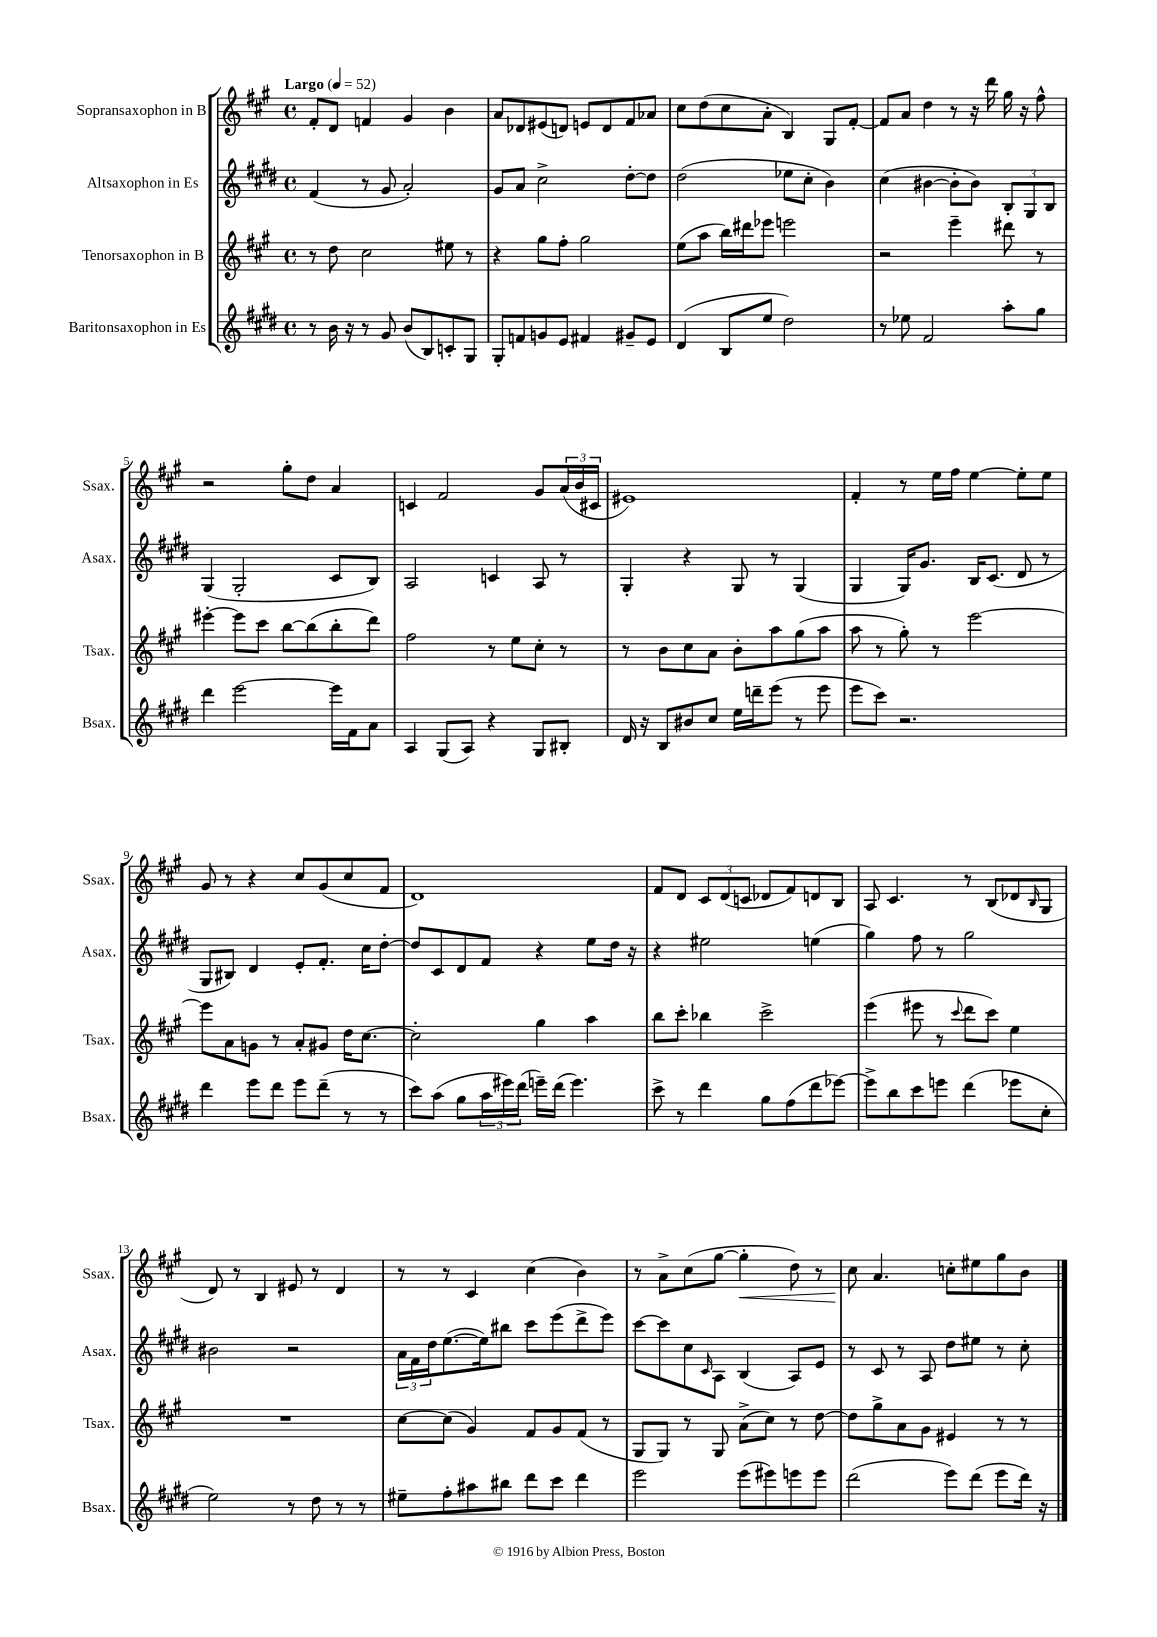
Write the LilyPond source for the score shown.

<<
\new StaffGroup <<
\new Staff = "s0" \with { instrumentName = "Sopransaxophon in B" shortInstrumentName = "Ssax." } {
    \clef treble \key a \major \defaultTimeSignature \time 4/4 \tempo "Largo" 4 = 52
    fis'8-. d'8 f'4 gis'4 b'4 |
    a'8 des'8 eis'8( d'8) e'8 d'8 fis'8 aes'8 |
    cis''8 d''8( cis''8 a'8-. b4) gis8 fis'8~-. |
    fis'8 a'8 d''4 r8 r16 d'''16 gis''16 r16 fis''8-^ |
    r2 gis''8-. d''8 a'4 |
    c'4 fis'2 gis'8 \tuplet 3/2 { a'16( b'16 cis'16 } |
    eis'1) |
    fis'4-. r8 e''16 fis''16 e''4~ e''8-. e''8 |
    gis'8 r8 r4 cis''8 gis'8( cis''8 fis'8 |
    d'1) |
    fis'8 d'8 \tuplet 3/2 { cis'8 d'8( c'8 } des'8 fis'8) d'8 b8 |
    a8 cis'4. r8 b8( des'8 \grace { b16 } gis8 |
    d'8) r8 b4 eis'8 r8 d'4 |
    r8 r8 cis'4 cis''4( b'4) |
    r8 a'8-> cis''8( gis''8~ gis''4-.\< d''8) r8 |
    cis''8\! a'4. c''8-. eis''8 gis''8 b'8 \bar "|." |
}
\new Staff = "s1" \with { instrumentName = "Altsaxophon in Es" shortInstrumentName = "Asax." } {
    \clef treble \key e \major \defaultTimeSignature \time 4/4
    fis'4( r8 gis'8 a'2-.) |
    gis'8 a'8 cis''2-> dis''8~-. dis''8 |
    dis''2( ees''8 cis''8-. b'4) |
    cis''4( bis'4~ bis'8-. bis'8) \tuplet 3/2 { b8-. gis8 b8 } |
    gis4( gis2-. cis'8 b8) |
    a2 c'4 a8 r8 |
    gis4-. r4 gis8 r8 gis4( |
    gis4 gis16) gis'8. b16 cis'8.( dis'8 r8 |
    gis8 bis8) dis'4 e'8-. fis'8.-. cis''16 dis''8~-. |
    dis''8 cis'8 dis'8 fis'8 r4 e''8 dis''16 r16 |
    r4 eis''2 e''4( |
    gis''4) fis''8 r8 gis''2 |
    bis'2 r2 |
    \tuplet 3/2 { a'16 fis'16 dis''16 } e''8.~( e''16) bis''8 cis'''8 e'''8( dis'''8-> e'''8) |
    cis'''8~ cis'''8 cis''8 \grace { cis'16 } a8 b4( a8) e'8 |
    r8 cis'8 r8 a8 dis''8 eis''8 r8 cis''8-. \bar "|." |
}
\new Staff = "s2" \with { instrumentName = "Tenorsaxophon in B" shortInstrumentName = "Tsax." } {
    \clef treble \key a \major \defaultTimeSignature \time 4/4
    r8 d''8 cis''2 eis''8 r8 |
    r4 gis''8 fis''8-. gis''2 |
    e''8( a''8 b''16) dis'''16 ees'''8 e'''2 |
    r2 e'''4-- dis'''8 r8 |
    eis'''4~-. eis'''8 cis'''8 b''8~ b''8( b''8-. d'''8) |
    fis''2 r8 e''8 cis''8-. r8 |
    r8 b'8 cis''8 a'8 b'8-. a''8 gis''8( a''8 |
    a''8 r8 gis''8-.) r8 e'''2~ |
    e'''8 a'8 g'8 r8 a'8-. gis'8 d''16 cis''8.~ |
    cis''2-. gis''4 a''4 |
    b''8 cis'''8-. bes''4 cis'''2-> |
    e'''4( eis'''8 r8 \appoggiatura { cis'''8 } d'''8 cis'''8) e''4 |
    R1 |
    cis''8~ cis''8( gis'4) fis'8 gis'8 fis'8( r8 |
    gis8 gis8) r8 gis8 a'8->( cis''8) r8 d''8~ |
    d''8 gis''8-> a'8 gis'8 eis'4 r8 r8 \bar "|." |
}
\new Staff = "s3" \with { instrumentName = "Baritonsaxophon in Es" shortInstrumentName = "Bsax." } {
    \clef treble \key e \major \defaultTimeSignature \time 4/4
    r8 b'16 r16 r8 gis'8 b'8( b8) c'8-. gis8 |
    gis8-. f'8 g'8 e'8 fis'4 gis'8-- e'8 |
    dis'4( b8 e''8 dis''2) |
    r8 ees''8 fis'2 a''8-. gis''8 |
    dis'''4 e'''2~ e'''16 fis'16 a'8 |
    a4 gis8( a8) r4 gis8 bis8-. |
    dis'16 r16 b8 bis'8 cis''8 e''16 d'''16-- e'''8( r8 e'''8 |
    e'''8 cis'''8) r2. |
    dis'''4 e'''8 dis'''8 e'''8 dis'''8--( r8 r8 |
    cis'''8) a''8( gis''8 \tuplet 3/2 { a''16 eis'''16) dis'''16( } e'''16--) dis'''16( e'''4.) |
    cis'''8-> r8 dis'''4 gis''8 fis''8( dis'''8 ees'''8~) |
    ees'''8-> b''8 cis'''8 e'''8 dis'''4( ees'''8 cis''8-. |
    e''2) r8 dis''8 r8 r8 |
    eis''8-- fis''8-. ais''8 bis''8 dis'''8 cis'''8 dis'''4 |
    e'''2 e'''8( eis'''8) e'''8 e'''8 |
    dis'''2( e'''8) dis'''8( e'''8 dis'''16) r16 \bar "|." |
}
>>
>>
